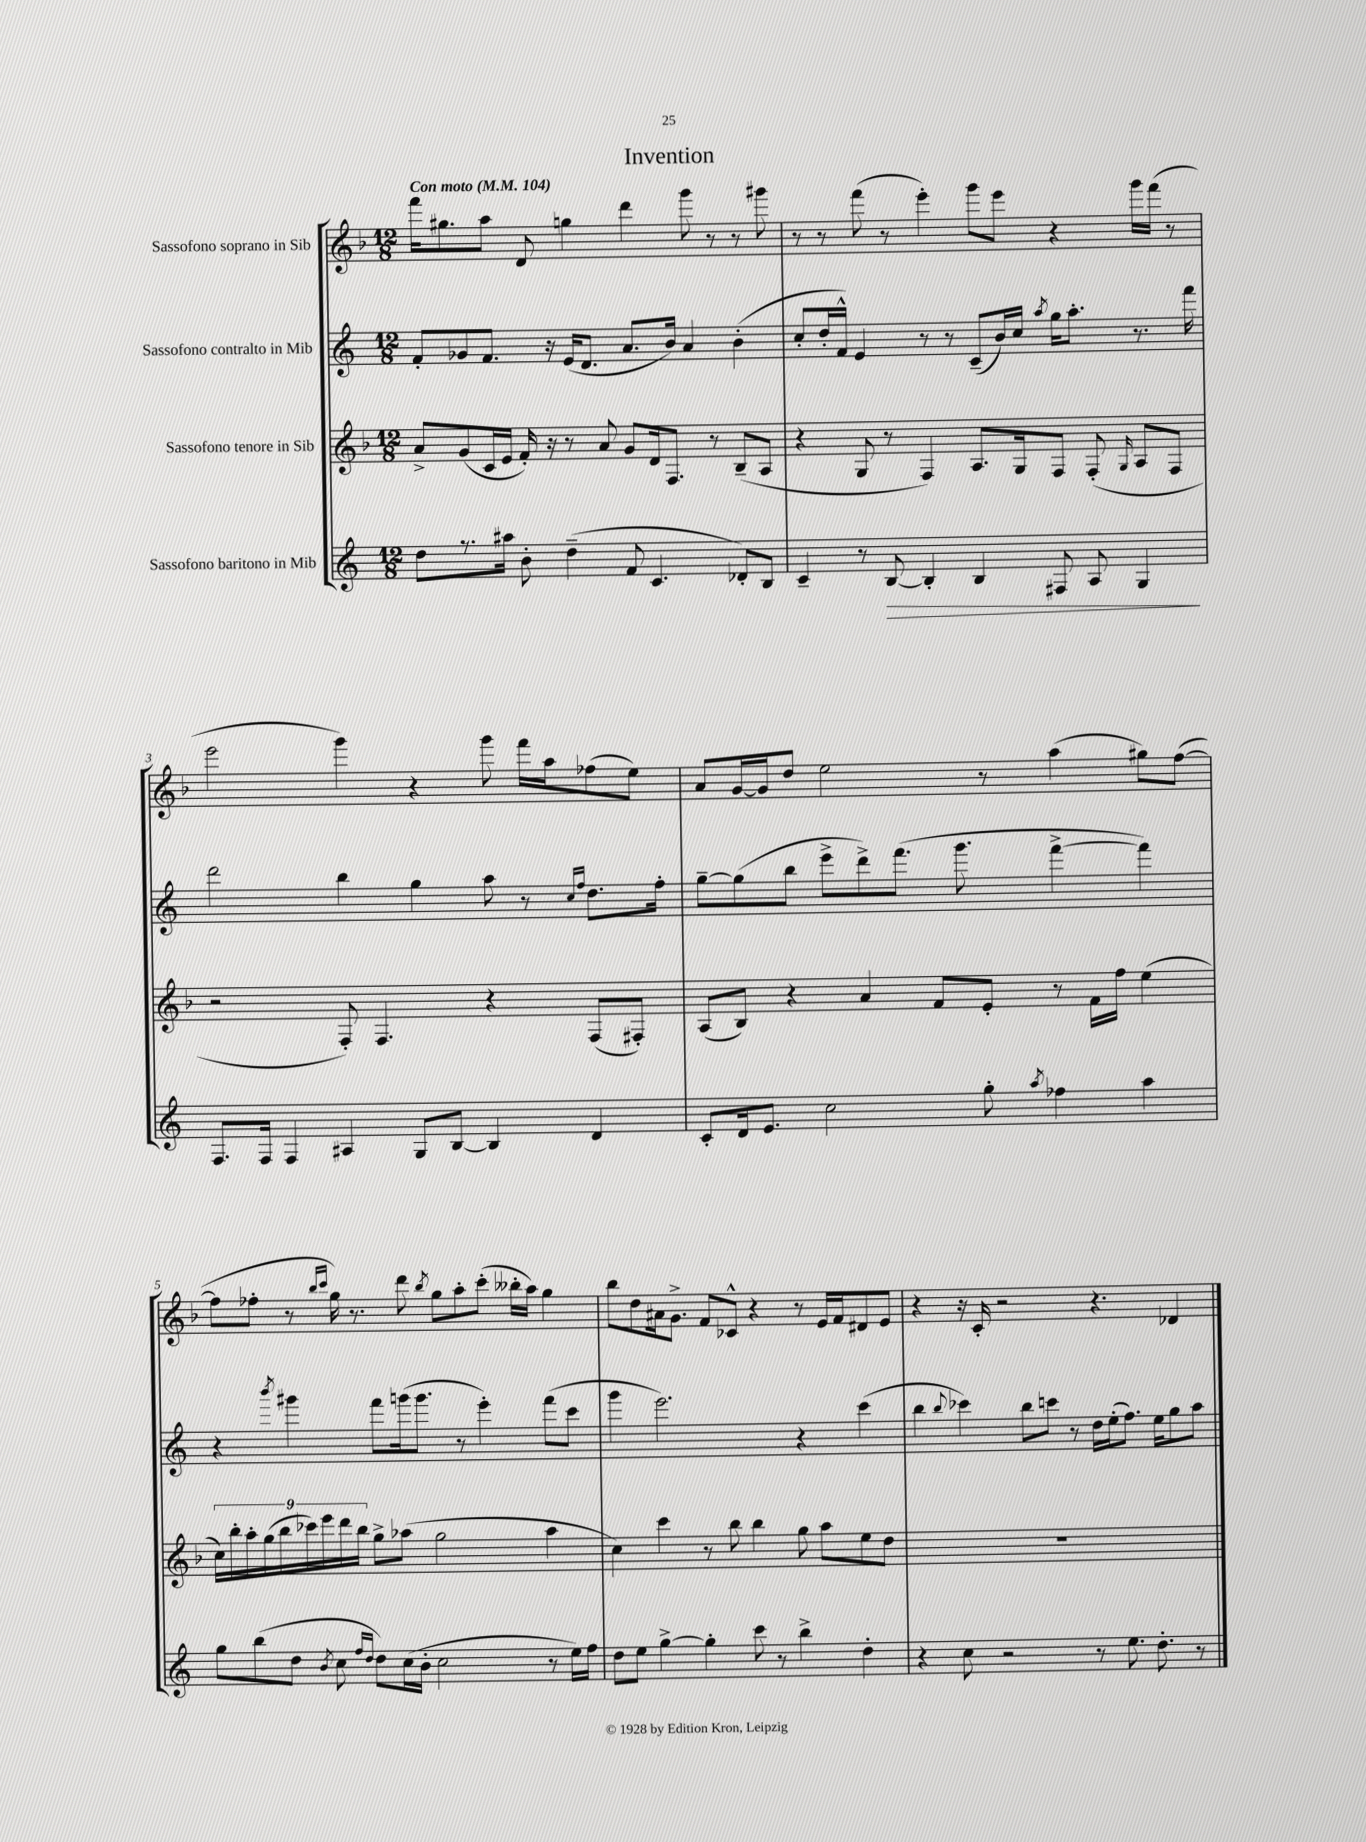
\header { title = "Invention" }
<<
\new StaffGroup <<
\new Staff = "s0" \with { instrumentName = "Sassofono soprano in Sib" } {
    \clef treble \key f \major \numericTimeSignature \time 12/8 \tempo "Con moto" 4 = 104
    \autoBeamOff f'''16[ gis''8. a''8] d'8 g''4 d'''4 g'''8 r8 r8 gis'''8 |
    r8 r8 f'''8( r8 e'''4-.) g'''8[ e'''8] r4 g'''16[ f'''16]( r8 |
    e'''2 g'''4) r4 g'''8 f'''16[ a''16 fes''8( e''8]) |
    a'8[ g'16~ g'16 d''8] e''2 r8 a''4( gis''8[) f''8]~( |
    f''8[ fes''8]-. r8 \grace { bes''16[ c'''16] } g''16) r8. d'''8 \acciaccatura { bes''8 } g''8[ a''8-. c'''8]-.( beses''16[-. a''16]) g''4 |
    bes''8[ d''8 ais'16 g'8.]-> f'8[ ces'8]-^ r4 r8 e'16[ f'16 dis'8 e'8] |
    r4 r16 c'16-. r2 r4. des'4 \bar "|." |
}
\new Staff = "s1" \with { instrumentName = "Sassofono contralto in Mib" } {
    \clef treble \key c \major \numericTimeSignature \time 12/8
    \autoBeamOff f'8[-. ges'8 f'8.] r16 e'16[( d'8.] a'8.[ b'16]) a'4 b'4-.( |
    c''8[-. d''16-. f'16]-^) e'4 r8 r8 c'8[--( b'16) c''16] \acciaccatura { a''8 } g''16[ a''8.]-. r8. f'''16 |
    d'''2 b''4 g''4 a''8 r8 \grace { c''16[ f''16] } d''8.[ f''16]-. |
    g''8[~-- g''8( b''8] e'''8[-> d'''8->) f'''8.]( g'''8. f'''4~-> f'''4) |
    r4 \acciaccatura { b'''8 } gis'''4 f'''8[ g'''16( g'''8.] r8 e'''4-.) f'''8[( c'''8] |
    g'''4 e'''2.) r4 c'''4( |
    b''4 \appoggiatura { b''8 } ces'''4) b''8[ c'''8] r8 d''16[ e''16-.( f''8.]) e''16[ g''8 a''8] \bar "|." |
}
\new Staff = "s2" \with { instrumentName = "Sassofono tenore in Sib" } {
    \clef treble \key f \major \numericTimeSignature \time 12/8
    \autoBeamOff a'8[-> g'8( c'16 e'16] f'16-.) r16 r8 a'8 g'8[ d'16 f8.] r8 bes8[--( a8] |
    r4 g8 r8 f4) a8.[ g16 f8] f8-.( \grace { g16 } a8[ f8] |
    r2 f8-.) f4. r4 f8[( fis8]-.) |
    a8[( bes8]) r4 a'4 f'8[ e'8]-. r8 f'16[ f''16] e''4( |
    \tuplet 9/8 { c''16[) bes''16-. a''16-. g''16( bes''16 ces'''16) e'''16 d'''16 bes''16] } g''8[-> aes''8]( g''2 aes''4 |
    c''4) c'''4 r8 bes''8 bes''4 g''8 a''8[ e''8 d''8] |
    R1. \bar "|." |
}
\new Staff = "s3" \with { instrumentName = "Sassofono baritono in Mib" } {
    \clef treble \key c \major \numericTimeSignature \time 12/8
    \autoBeamOff d''8[ r8. ais''16] b'8-. d''4--( f'8 c'4. des'8[-.) b8] |
    c'4-- r8 b8~\> b4-. b4 fis8 a8 g4\! |
    f8.[ f16] f4 ais4 g8[ b8]~ b4 d'4 |
    c'8[-. d'16 e'8.] c''2 g''8-. \acciaccatura { a''8 } fes''4 a''4 |
    g''8[ b''8( d''8] \acciaccatura { b'8 } c''8 \grace { f''16[ d''16] } d''8[) c''16( b'16]-. c''2 r8 e''16[) f''16] |
    d''8[ e''8] g''4~-> g''4-. c'''8 r8 b''4-> d''4-. |
    r4 c''8 r2 r8 e''8. d''8.-. r8 \bar "|." |
}
>>
>>
